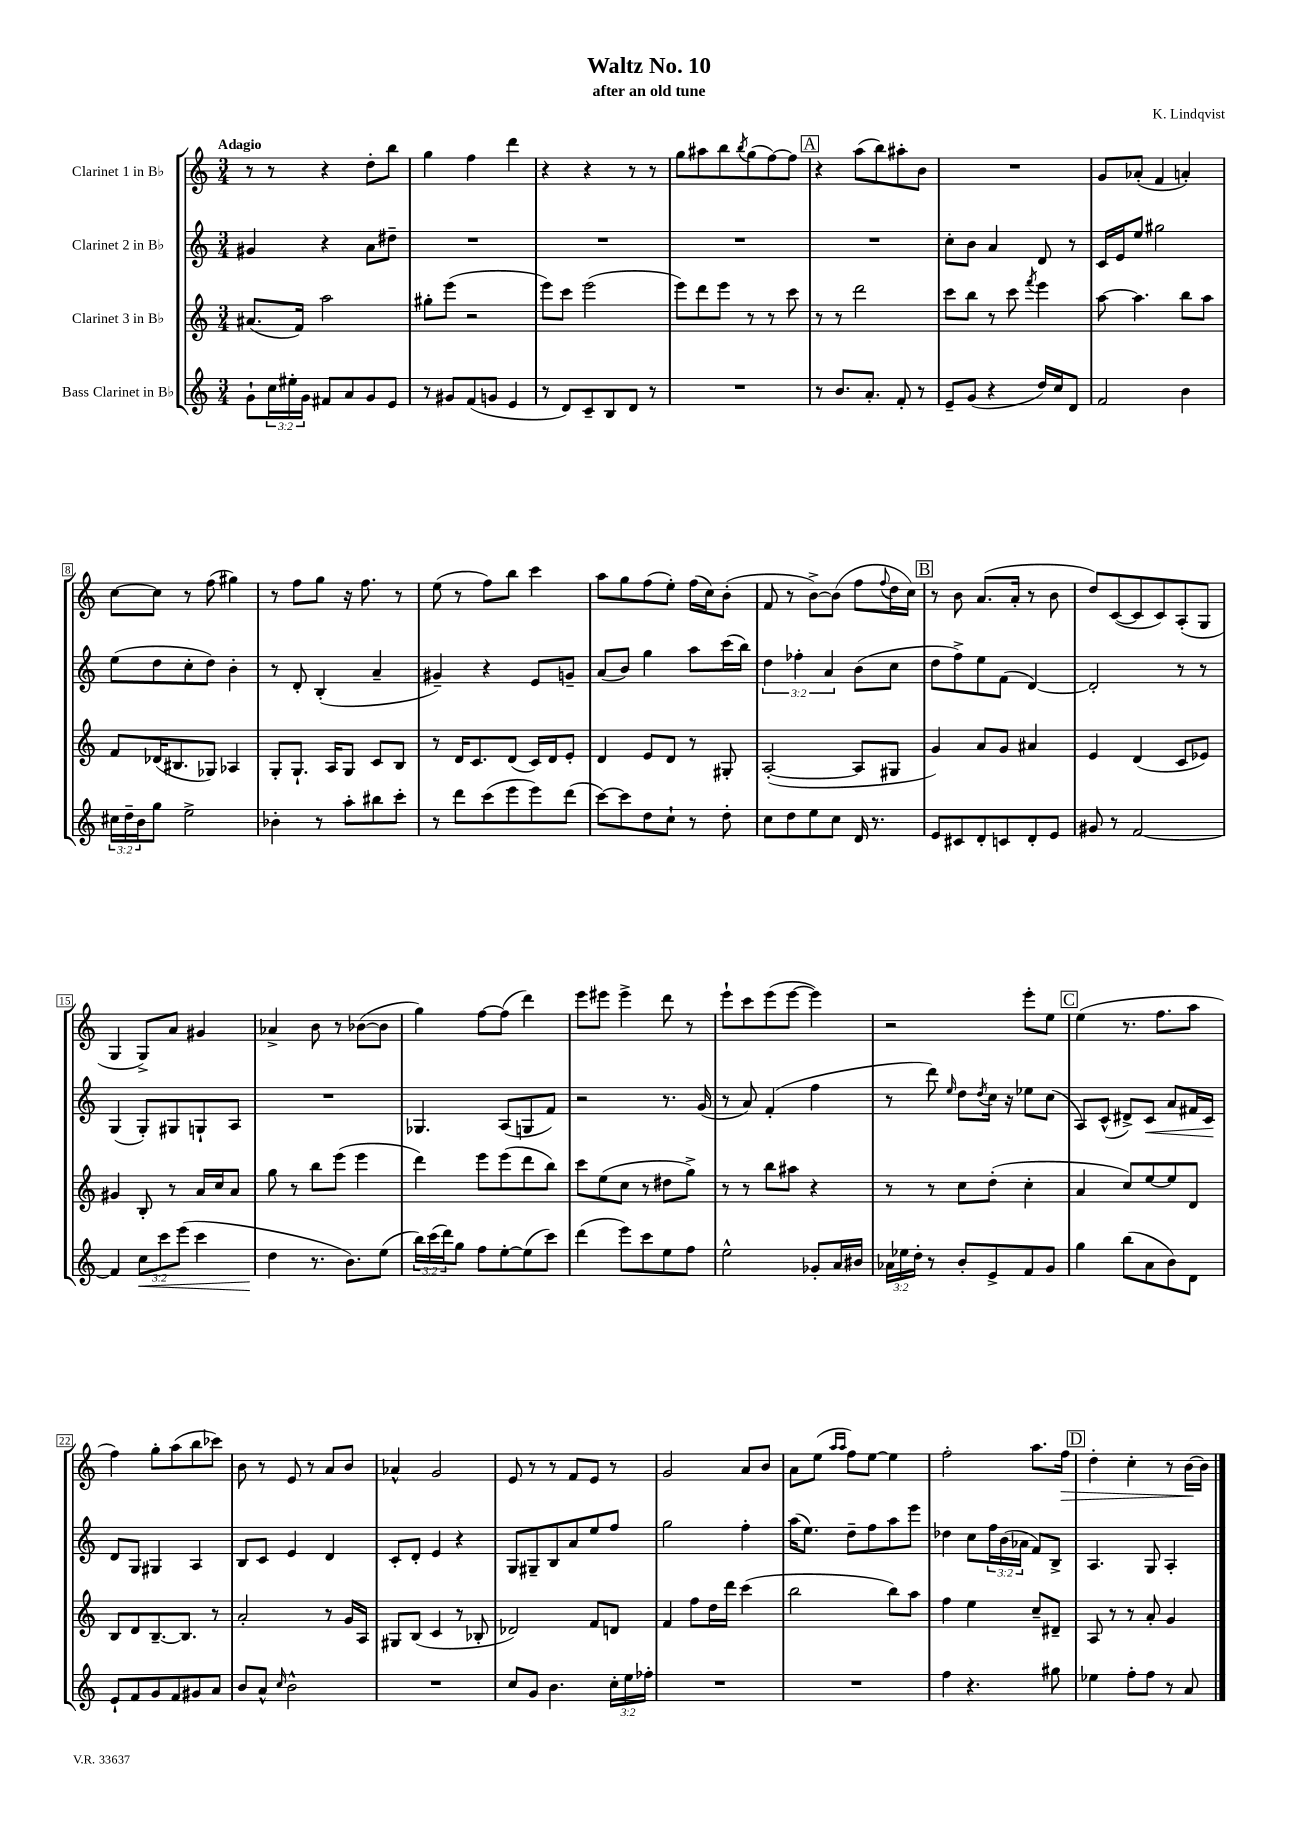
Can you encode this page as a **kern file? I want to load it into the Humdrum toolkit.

**kern	**dynam	**kern	**kern	**dynam	**kern	**dynam
*part4	*part4	*part3	*part2	*part2	*part1	*part1
*staff4	*staff4	*staff3	*staff2	*staff2	*staff1	*staff1
*I"Bass Clarinet in B♭	*	*I"Clarinet 3 in B♭	*I"Clarinet 2 in B♭	*	*I"Clarinet 1 in B♭	*
*clefG2	*	*clefG2	*clefG2	*	*clefG2	*
*k[]	*	*k[]	*k[]	*	*k[]	*
*M3/4	*	*M3/4	*M3/4	*	*M3/4	*
=1	=1	=1	=1	=1	=1	=1
!	!	!	!	!	!LO:TX:a:B:t=Adagio	!
8g`\L	.	(8.a#X/L	4g#X/	.	8r	.
24cc\L	.	.	.	.	8r	.
24ee#X'\	.	.	.	.	.	.
.	.	16f/Jk)	.	.	.	.
24g\JJ	.	.	.	.	.	.
8f#X/L	.	2aa\	4r	.	4r	.
8a/	.	.	.	.	.	.
8g/	.	.	8a\L	.	8dd'\L	.
8e/J	.	.	8dd#X~\J	.	8bb\J	.
=2	=2	=2	=2	=2	=2	=2
8r	.	8gg#X'\L	2.r	.	4gg\	.
8g#X/L	.	(8eee\J	.	.	.	.
(8f/	.	2r	.	.	4ff\	.
8gn/J	.	.	.	.	.	.
4e/	.	.	.	.	4ddd\	.
=3	=3	=3	=3	=3	=3	=3
8r	.	8eee\L)	2.r	.	4r	.
8d/L)	.	8ccc\J	.	.	.	.
8c~/	.	(2eee\	.	.	4r	.
8B/	.	.	.	.	.	.
8d/J	.	.	.	.	8r	.
8r	.	.	.	.	8r	.
=4	=4	=4	=4	=4	=4	=4
2.r	.	8eee\L)	2.r	.	8gg\L	.
.	.	8ddd\	.	.	8aa#X\	.
.	.	8eee\J	.	.	8bb\	.
.	.	.	.	.	8qbb/	.
.	.	8r	.	.	(8gg\	.
.	.	8r	.	.	[8ff\)	.
.	.	8ccc\	.	.	8ff\J]	.
!!LO:REH:place=s1:t=A
=5	=5	=5	=5	=5	=5	=5
8r	.	8r	2.r	.	4r	.
8.b/L	.	8r	.	.	.	.
.	.	2ddd\	.	.	(8aa\L	.
8.a'/J	.	.	.	.	.	.
.	.	.	.	.	8bb\)	.
8f'/	.	.	.	.	8aa#X'\	.
8r	.	.	.	.	8b\J	.
=6	=6	=6	=6	=6	=6	=6
8e~/L	.	8ccc\L	8cc'\L	.	2.r	.
(8g/J	.	8bb\J	8b\J	.	.	.
4r	.	8r	4a/	.	.	.
.	.	8ccc\	.	.	.	.
.	.	8qfff/	.	.	.	.
16dd/LL)	.	4eee\	8d/	.	.	.
16cc/J	.	.	.	.	.	.
8d/J	.	.	8r	.	.	.
=7	=7	=7	=7	=7	=7	=7
2f/	.	[8aa\	16c/LL	.	8g/L	.
.	.	.	16e/J	.	.	.
.	.	4.aa\]	8ee/J	.	(8a-X'/J	.
.	.	.	2gg#X\	.	4f/	.
4b\	.	8bb\L	.	.	4an'/)	.
.	.	8aa\J	.	.	.	.
!!LO:LB:g=z
=8	=8	=8	=8	=8	=8	=8
24cc#X\LL	.	8f/L	(8ee\L	.	[8cc\L	.
24dd~\	.	.	.	.	.	.
24b\J	.	.	.	.	.	.
8gg\J	.	(16d-X/K	8dd\	.	8cc\J]	.
.	.	8.B#X/	.	.	.	.
2ee^\	.	.	8cc'\	.	8r	.
.	.	8G-X/J)	8dd\J)	.	(8ff\	.
.	.	4A-X/	4b'\	.	4gg#X\)	.
=9	=9	=9	=9	=9	=9	=9
4b-X'\	.	8G'/L	8r	.	8r	.
.	.	8.G`/J	8d'/	.	8ff\L	.
8r	.	.	(4B'/	.	8gg\J	.
.	.	16A/KL	.	.	.	.
8aa'\L	.	8G/J	.	.	16r	.
.	.	.	.	.	8.ff\	.
8bb#X\	.	8c/L	4a~/	.	.	.
8ccc'\J	.	8B/J	.	.	8r	.
=10	=10	=10	=10	=10	=10	=10
8r	.	8r	4g#X~/)	.	(8ee\	.
8ddd\L	.	16d/KL	.	.	8r	.
.	.	8.c/	.	.	.	.
(8ccc\	.	.	4r	.	8ff\L)	.
8eee\	.	(8d/J	.	.	8bb\J	.
8eee\)	.	16c/LL)	8e/L	.	4ccc\	.
.	.	16d/J	.	.	.	.
(8ddd\J	.	8e'/J	8gn~/J	.	.	.
=11	=11	=11	=11	=11	=11	=11
[8ccc\L)	.	4d/	(8a/L	.	8aa\L	.
8ccc\]	.	.	8b/J)	.	8gg\	.
8dd\	.	8e/L	4gg\	.	(8ff\	.
8cc`\J	.	8d/J	.	.	8ee'\J)	.
8r	.	8r	8aa\L	.	(16ff\LL	.
.	.	.	.	.	16cc\J)	.
8dd'\	.	8G#X'/	(16ccc\L	.	(8b'\J	.
.	.	.	16bb\JJ)	.	.	.
=12	=12	=12	=12	=12	=12	=12
8cc\L	.	([2A'/	6dd\	.	8f/	.
8dd\	.	.	.	.	8r	.
.	.	.	6ff-X'\	.	.	.
8ee\	.	.	.	.	[8b^\L)	.
.	.	.	6a/	.	.	.
8cc\J	.	.	.	.	(8b\J]	.
16d/	.	8A/L]	(8b\L	.	8ff\L	.
8.r	.	.	.	.	.	.
.	.	.	.	.	8qqff/	.
.	.	8G#X/J	8cc\J	.	16dd\L	.
.	.	.	.	.	16cc\JJ)	.
!!LO:REH:place=s1:t=B
=13	=13	=13	=13	=13	=13	=13
8e/L	.	4g/)	8dd\L	.	8r	.
8c#X/	.	.	8ff^\)	.	8b\	.
8d'/	.	8a/L	8ee\	.	(8.a/L	.
8cn/	.	8g/J	(8f\J	.	.	.
.	.	.	.	.	16a'/Jk	.
8d'/	.	4a#X/	[4d/)	.	8r	.
8e/J	.	.	.	.	8b\	.
=14	=14	=14	=14	=14	=14	=14
8g#X/	.	4e/	2d'/]	.	8dd/L)	.
8r	.	.	.	.	([8c/	.
[2f/	.	(4d/	.	.	8c/]	.
.	.	.	.	.	8c/)	.
.	.	8c/L	8r	.	(8A'/	.
.	.	8e-X/J)	8r	.	8G/J	.
!!LO:LB:g=z
=15	=15	=15	=15	=15	=15	=15
4f/]	.	4g#X/	(4G/	.	4G/	.
!	!LO:HP:b	!	!	!	!	!
12cc\L	<	8B'/	8G'/L)	.	8G^/L)	.
12ccc\	.	.	.	.	.	.
.	.	8r	8G#X/	.	8a/J	.
(12eee\J	.	.	.	.	.	.
4ccc\	.	16a/LL	8Gn`/	.	4g#X/	.
.	.	16cc/J	.	.	.	.
.	.	8a/J	8A/J	.	.	.
=16	=16	=16	=16	=16	=16	=16
4dd\	.	8gg\	2.r	.	4a-X^/	.
.	.	8r	.	.	.	.
8.r	[	8bb\L	.	.	8b\	.
.	.	(8eee\J	.	.	8r	.
8.b\L)	.	.	.	.	.	.
.	.	4eee\	.	.	([8b-X\L	.
(8ee\J	.	.	.	.	8b-\J]	.
=17	=17	=17	=17	=17	=17	=17
24bb\LL)	.	4ddd\)	4.G-X/	.	4gg\)	.
(24ccc\	.	.	.	.	.	.
24ddd\J)	.	.	.	.	.	.
8gg\J	.	.	.	.	.	.
8ff\L	.	8eee\L	.	.	[8ff\L	.
[8ee'\	.	(8eee\	(8A/L	.	(8ff\J]	.
(8ee\]	.	8ddd\	8Gn/	.	4ddd\)	.
8ccc\J)	.	8bb\J)	8f/J)	.	.	.
=18	=18	=18	=18	=18	=18	=18
(4ddd\	.	8ccc\L	2r	.	8eee\L	.
.	.	(8ee\	.	.	8eee#X\J	.
8eee\L)	.	8cc\J	.	.	4eee#^\	.
8ccc\	.	8r	.	.	.	.
8ee\	.	8dd#X\L	8.r	.	8ddd\	.
8ff\J	.	8gg^\J)	.	.	8r	.
.	.	.	(16g/	.	.	.
=19	=19	=19	=19	=19	=19	=19
2ee^^\	.	8r	8r	.	8eee`\L	.
.	.	8r	8a/)	.	8ccc\	.
.	.	8bb\L	(4f'/	.	(8eee\	.
.	.	8aa#X\J	.	.	[8eee\J	.
8g-X'/L	.	4r	4ff\	.	4eee\])	.
16a/L	.	.	.	.	.	.
16b#X/JJ	.	.	.	.	.	.
=20	=20	=20	=20	=20	=20	=20
24a-X\LL	.	8r	8r	.	2r	.
24ee-X\	.	.	.	.	.	.
24dd'\JJ	.	.	.	.	.	.
8r	.	8r	8ddd\)	.	.	.
.	.	.	16qqee/	.	.	.
8b'/L	.	8cc\L	8dd\L	.	.	.
.	.	.	8qdd/	.	.	.
8e^/	.	(8dd'\J	16cc\Jk	.	.	.
.	.	.	16r	.	.	.
8f/	.	4cc'\	8ee-X\L	.	8eee'\L	.
8g/J	.	.	(8cc\J	.	8ee\J	.
!!LO:REH:place=s1:t=C
=21	=21	=21	=21	=21	=21	=21
4gg\	.	4a/	8A/L)	.	(4ee\	.
.	.	.	(8c^^/J	.	.	.
(8bb\L	.	8cc/L)	8d#X^/L)	.	8.r	.
!	!	!	!	!LO:HP:b	!	!
8a\	.	[8ee/	8c/J	<	.	.
.	.	.	.	.	8.ff\L	.
8b\)	.	8ee/]	8a/L	.	.	.
8d\J	.	8d/J	16f#X/L	.	8aa\J	.
.	.	.	16c/JJ	.	.	.
.	.	.	.	[	.	.
!!LO:LB:g=z
=22	=22	=22	=22	=22	=22	=22
8e`/L	.	8B/L	8d/L	.	4ff\)	.
8f/	.	8d/	8G/J	.	.	.
8g/	.	[8.B~/	4G#X/	.	8gg'\L	.
8f/	.	.	.	.	(8aa\	.
.	.	8.B/J]	.	.	.	.
8g#X/	.	.	4A/	.	8bb\	.
8a/J	.	8r	.	.	8ccc-X\J)	.
=23	=23	=23	=23	=23	=23	=23
8b/L	.	2a'/	8B/L	.	8b\	.
8a^^/J	.	.	8c/J	.	8r	.
16qqcc/	.	.	.	.	.	.
2b^^\	.	.	4e/	.	8e/	.
.	.	.	.	.	8r	.
.	.	8r	4d/	.	8a/L	.
.	.	16g/LL	.	.	8b/J	.
.	.	16A/JJ	.	.	.	.
=24	=24	=24	=24	=24	=24	=24
2.r	.	8G#X/L	8c'/L	.	4a-X^^/	.
.	.	(8B/J	8d'/J	.	.	.
.	.	4c/	4e/	.	2g/	.
.	.	8r	4r	.	.	.
.	.	8B-X'/	.	.	.	.
=25	=25	=25	=25	=25	=25	=25
8cc/L	.	2d-X/)	8G/L	.	8e/	.
8g/J	.	.	8G#X~/	.	8r	.
4.b\	.	.	8B/	.	8r	.
.	.	.	8a/	.	8f/L	.
.	.	8f/L	8ee/	.	8e/J	.
24cc'\LL	.	8dn/J	8ff/J	.	8r	.
24ee\	.	.	.	.	.	.
24ff-X'\JJ	.	.	.	.	.	.
=26	=26	=26	=26	=26	=26	=26
2.r	.	4f/	2gg\	.	2g/	.
.	.	8ff\L	.	.	.	.
.	.	16dd\L	.	.	.	.
.	.	16ddd\JJ	.	.	.	.
.	.	(4ccc\	4ff'\	.	8a/L	.
.	.	.	.	.	8b/J	.
=27	=27	=27	=27	=27	=27	=27
2.r	.	2bb\	(16aa\KL	.	8a\L	.
.	.	.	8.ee\J)	.	.	.
.	.	.	.	.	(8ee\J	.
.	.	.	.	.	16qqaa/LL	.
.	.	.	.	.	16qqaa/JJ	.
.	.	.	8dd~\L	.	8ff\L)	.
.	.	.	8ff\	.	[8ee\J	.
.	.	8bb\L)	8aa\	.	4ee\]	.
.	.	8aa\J	8eee\J	.	.	.
=28	=28	=28	=28	=28	=28	=28
4ff\	.	4ff\	4dd-X\	.	2ff'\	.
4.r	.	4ee\	8cc\L	.	.	.
.	.	.	24ff\L	.	.	.
.	.	.	(24b\	.	.	.
.	.	.	24a-X\JJ	.	.	.
.	.	8cc~/L	8f/L)	.	8.aa\L	.
8gg#X\	.	8d#X~/J	8B^/J	.	.	.
!	!	!	!	!	!	!LO:HP:b
.	.	.	.	.	16ff\Jk	>
!!LO:REH:place=s1:t=D
=29	=29	=29	=29	=29	=29	=29
4ee-X\	.	8A/	4.A/	.	4dd'\	.
.	.	8r	.	.	.	.
8ff'\L	.	8r	.	.	4cc'\	.
8ff\J	.	8a'/	8G/	.	.	.
8r	.	4g/	4A'/	.	8r	.
8a/	.	.	.	.	[16b\LL	.
.	.	.	.	.	16b\JJ]	]
==	==	==	==	==	==	==
*-	*-	*-	*-	*-	*-	*-
